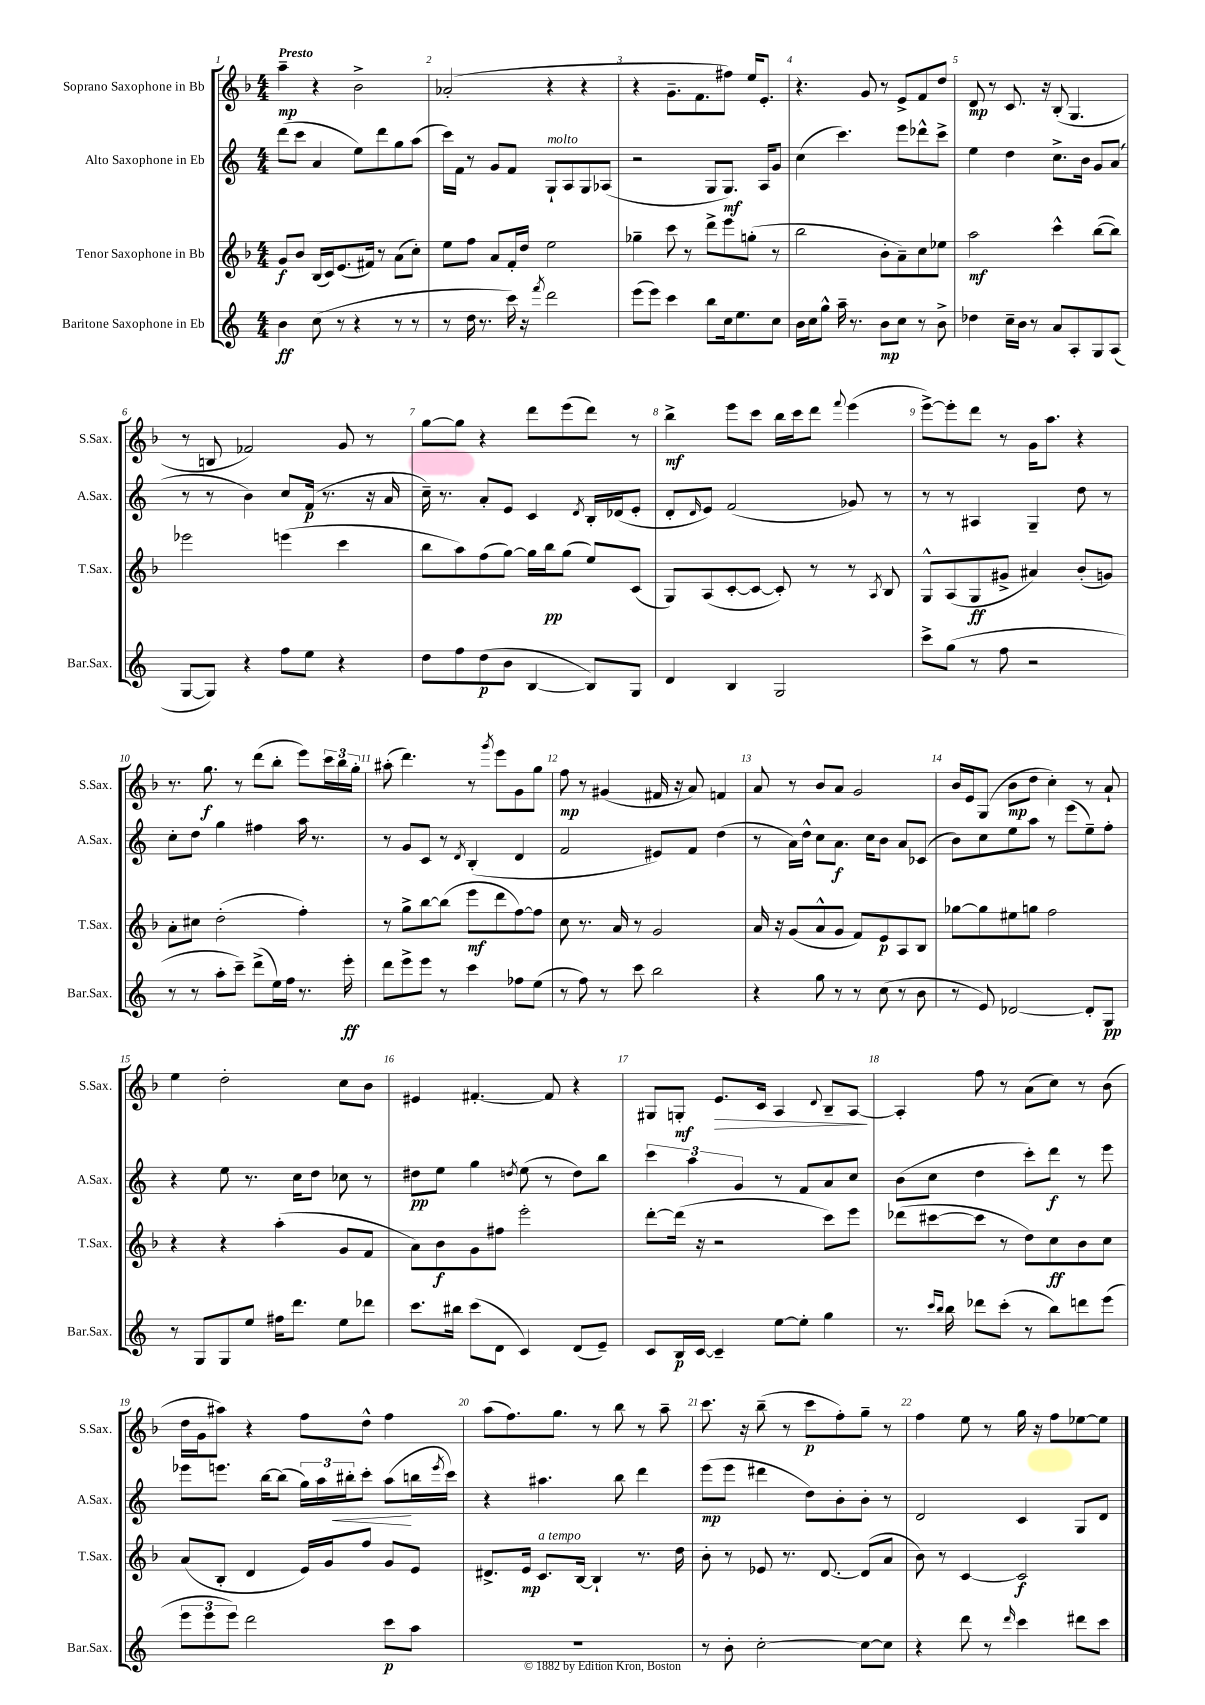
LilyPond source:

<<
\new StaffGroup <<
\new Staff = "s0" \with { instrumentName = "Soprano Saxophone in Bb" shortInstrumentName = "S.Sax." } {
    \clef treble \key f \major \numericTimeSignature \time 4/4 \tempo "Presto"
    a''4--\mp r4 bes'2-> |
    aes'2-.( r4 r4 |
    r4 g'8.-- f'8. fis''8) e''16 e'8.-. |
    r4. g'8 r8 e'8-> f'8 d''8 |
    d'8\mp r8 c'8. r16 bes8-.( g4. |
    r8 b8 fes'2) g'8 r8 |
    g''8~ g''8 r4 d'''8 e'''8( d'''8) r8 |
    bes''4->\mf e'''8 c'''8 bes''16 c'''16 d'''8 \appoggiatura { f'''8 } e'''4( |
    e'''8~->) e'''8-. d'''8 r8 g'16 a''8. r4 |
    r8. g''8.\f r8 d'''8( bes''8-. e'''8) \tuplet 3/2 { c'''16 bes''16 g''16-. } |
    ais''8-.( d'''4.) r8 \acciaccatura { g'''8 } e'''8 g'8 g''8 |
    f''8\mp r8 gis'4( fis'16 r16 a'8) f'4 |
    a'8 r8 bes'8 a'8 g'2 |
    bes'16 e'16 g8( bes'8\mp d''8 c''4-.) r8 a'8-! |
    e''4 d''2-. c''8 bes'8 |
    eis'4 fis'4.~-. fis'8 r4 |
    gis8 g8-.\mf e'8.\> c'16 a4 \appoggiatura { d'8 } bes8-- a8~\! |
    a4-. f''8 r8 a'8( c''8) r8 bes'8( |
    d''16 g'16 ais''8) r4 f''8 d''8-^ f''4 |
    a''8( f''8.) g''8. r8 bes''8 r8 a''8-- |
    c'''8. r16 bes''8--( r8 c'''8\p f''8-.) g''8-- r8 |
    f''4 e''8 r8 g''16 r16 f''8 ees''8~ ees''8 \bar "|." |
}
\new Staff = "s1" \with { instrumentName = "Alto Saxophone in Eb" shortInstrumentName = "A.Sax." } {
    \clef treble \key c \major \numericTimeSignature \time 4/4
    d'''8( c'''8 a'4 e''8) d'''8 g''8 a''8( |
    c'''16) f'16 r8 g'8 f'8 g8-!^\markup { \italic "molto" } a8 g8 aes8( |
    r2 g8 g8.\mf) a16 g'8 |
    c''4( c'''4.) e'''8 des'''8-^ c'''8-> |
    e''4 d''4 c''8.-> b'16 g'8 a'8( |
    r8 r8 b'4) c''8 f'16\p( r8. r16 a'16 |
    c''16--) r8. a'8-. e'8 c'4 \acciaccatura { d'8 } b16-. des'16( e'8-. |
    d'8-. \grace { d'16 } e'8) f'2( ges'8) r8 |
    r8 r8 ais4 g4-- d''8 r8 |
    c''8-. d''8 g''4 fis''4 a''16 r8. |
    r8 g'8 c'8 r8 \acciaccatura { d'8 } b4-.( d'4 |
    f'2 eis'8) f'8 d''4( |
    r8 a'16) d''16-^ c''8 a'8.\f c''16 b'8 a'8 ces'8( |
    b'8) c''8 e''8 a''8 r8 e'''8( e''8--) f''8-. |
    r4 e''8 r8. c''16 d''8 ces''8 r8 |
    dis''8\pp e''8 g''4 \acciaccatura { d''8 } e''8( r8 d''8) b''8 |
    \tuplet 3/2 { c'''4 a''4 g'4 } r8 f'8 a'8 c''8 |
    b'8( c''8 d''4 c'''8-.) d'''8\f r8 e'''8 |
    ees'''8 e'''8. b''16~ b''8( \tuplet 3/2 { g''16) a''16 bis''16-.\< } c'''8-. a''8\!( b''16 \acciaccatura { e'''8 } c'''16) |
    r4 ais''4. b''8 d'''4 |
    e'''8\mp( e'''8 dis'''4 d''8) b'8-. b'8-. r8 |
    d'2 c'4 g8 d'8 \bar "|." |
}
\new Staff = "s2" \with { instrumentName = "Tenor Saxophone in Bb" shortInstrumentName = "T.Sax." } {
    \clef treble \key f \major \numericTimeSignature \time 4/4
    g'8\f bes'8 bes16( c'16) e'8.( fis'16) r8 a'8( c''8-.) |
    e''8 f''8 a'8 f'16-. d''16 e''2 |
    ges''4-- c'''8 r8 d'''8-> e'''8 g''8-.( r8 |
    bes''2 bes'8-. a'8--) c''8 ees''8 |
    a''2\mf c'''4-^ bes''8~( bes''8) |
    ees'''2 e'''4( c'''4 |
    bes''8 a''8) f''8( g''8~) g''16 bes''16\pp g''8( e''8) c'8( |
    g8) a8( c'8~-. c'8~ c'8-.) r8 r8 \acciaccatura { a8 } bes8 |
    g8-^ a8( g8\ff gis'8-> ais'4) bes'8-.( g'8) |
    a'8-. cis''8 d''2-.( f''4-.) |
    r8 g''8-> bes''8~ bes''8( e'''8\mf d'''8 f''8~) f''8 |
    c''8 r8. a'16 r8 g'2 |
    a'16 r16 g'8( a'8-^ g'8 f'8) e'8\p a8 bes8 |
    ges''8~ ges''8 eis''8 g''8 f''2 |
    r4 r4 a''4-.( g'8 f'8 |
    a'8) bes'8\f g'8 fis''8 e'''2-. |
    d'''8~-. d'''16( r16 r2 c'''8) e'''8 |
    des'''8( cis'''8~ cis'''8 r8 d''8) c''8\ff bes'8 c''8 |
    a'8( bes8-. d'4 e'16) g'16 f''8 g'8 e'8 |
    dis'8.-> e'16\mp c'8.^\markup { \italic "a tempo" } bes16~ bes4-! r8. d''16 |
    bes'8-. r8 ees'8 r8. d'8.~ d'8( a'8 |
    bes'8) r8 c'4~ c'2\f \bar "|." |
}
\new Staff = "s3" \with { instrumentName = "Baritone Saxophone in Eb" shortInstrumentName = "Bar.Sax." } {
    \clef treble \key c \major \numericTimeSignature \time 4/4
    b'4\ff c''8( r8 r4 r8 r8 |
    r8 d''16 r8. c'''16) r16 \acciaccatura { f'''8 } d'''2 |
    e'''8( e'''8) c'''4 b''8 c''16 e''8. c''8 |
    b'16 c''16 g''8-^ a''16-- r8. b'8\mp c''8 r8 b'8-> |
    des''4 c''16-- b'16 r8 a'8 a8-. g8 a8( |
    g8~ g8) r4 f''8 e''8 r4 |
    d''8 f''8 d''8\p( b'8 b4~ b8) g8 |
    d'4 b4 g2 |
    c'''8-> g''8( r8 f''8 r2 |
    r8 r8 a''8-. c'''8--) d'''8->( e''16) f''16 r8. e'''16-.\ff |
    d'''8 e'''8-> e'''8 r8 c'''4 fes''8 e''8( |
    r8 f''8) r8 c'''8 b''2 |
    r4 g''8 r8 r8 c''8( r8 b'8 |
    r8 e'8) des'2~ des'8-. g8\pp |
    r8 g8 g8 e''8 fis''16 d'''8. e''8 des'''8 |
    c'''8. bis''16 c'''8( d'8 c'4) d'8( e'8--) |
    c'8 b16\p c'16~ c'4-- e''8~ e''8-. g''4 |
    r8. \grace { c'''16 b''16 } b''16 des'''8 c'''8-.( r8 b''8) d'''8 e'''8( |
    \tuplet 3/2 { e'''8 e'''8 e'''8) } d'''2 c'''8\p a''8 |
    R1 |
    r8 b'8-. c''2~-. c''8~ c''8 |
    r4 d'''8 r8 \grace { d'''16 } c'''4 dis'''8 c'''8 \bar "|." |
}
>>
>>
\layout { \context { \Score \override BarNumber.break-visibility = ##(#f #t #t) barNumberVisibility = #all-bar-numbers-visible } }
